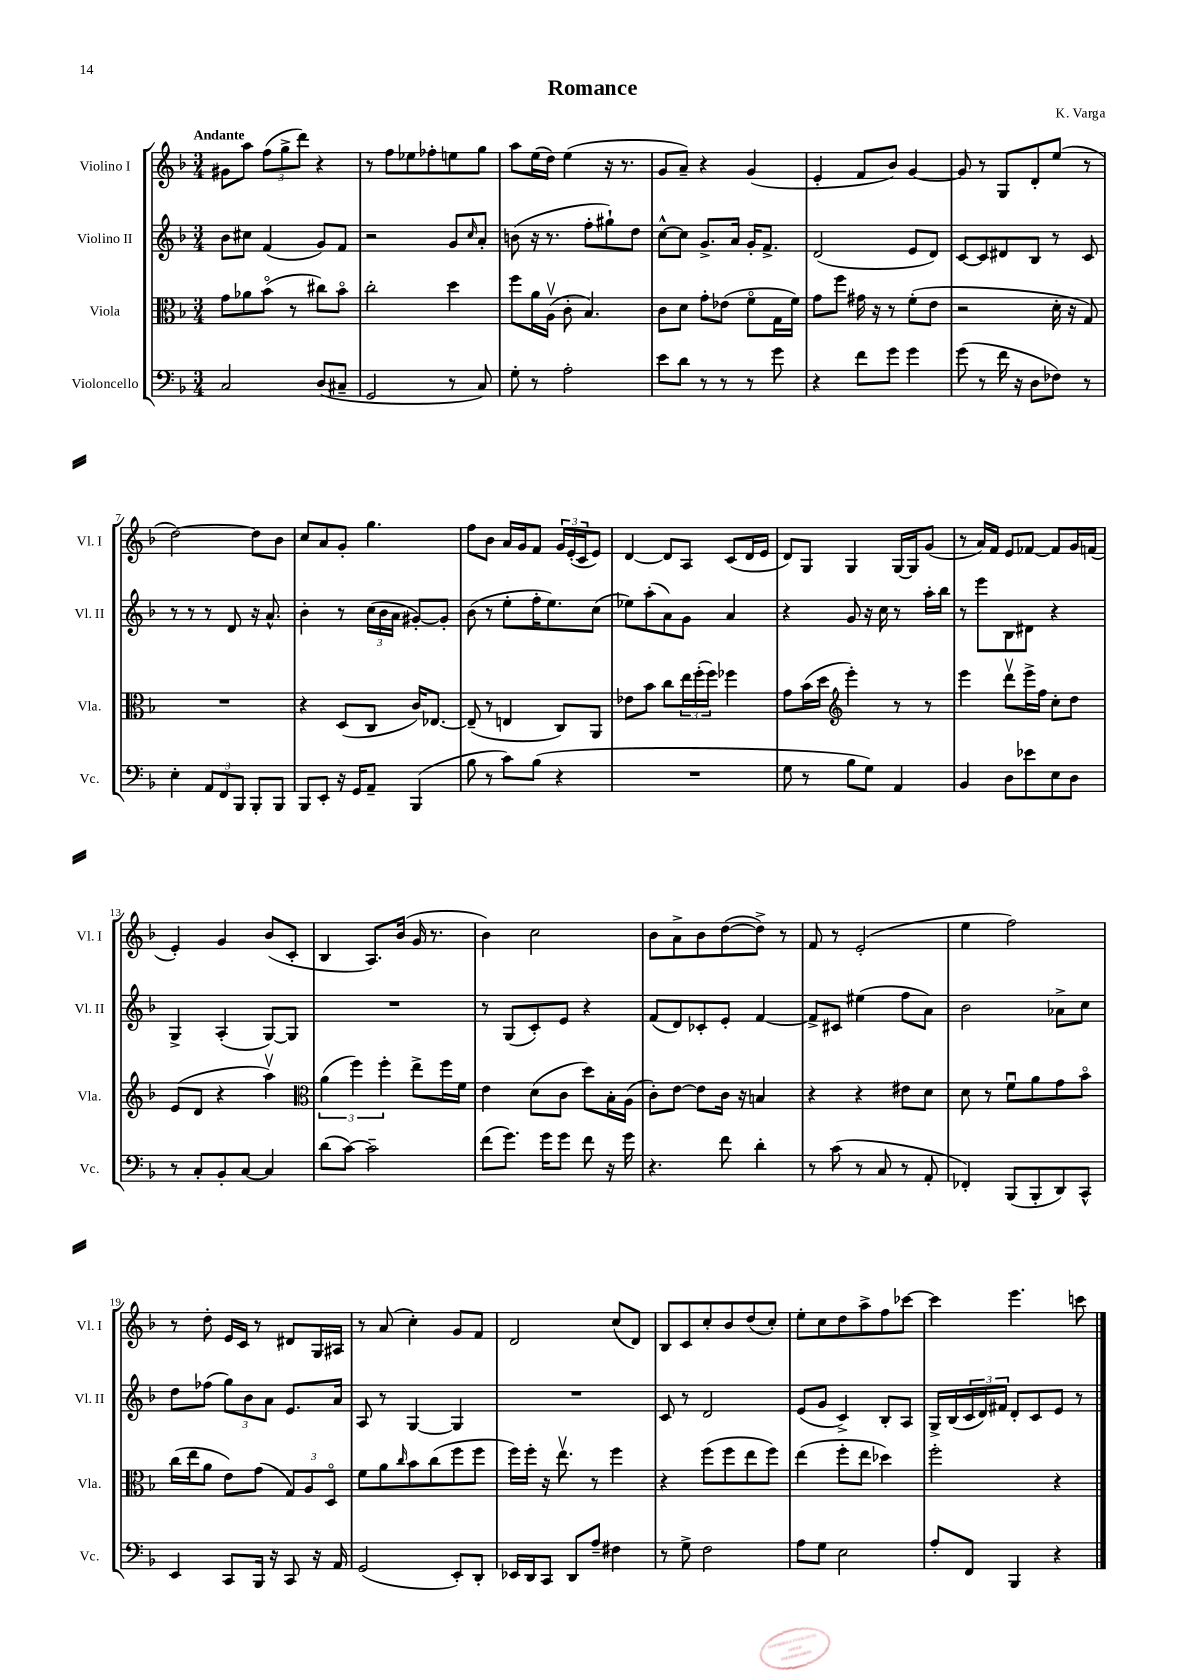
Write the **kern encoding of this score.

**kern	**kern	**kern	**kern
*staff4	*staff3	*staff2	*staff1
*clefF4	*clefC3	*clefG2	*clefG2
*k[b-]	*k[b-]	*k[b-]	*k[b-]
*M3/4	*M3/4	*M3/4	*M3/4
2C	8g	8b-	8g#
.	8a-	8cc#	8aa
.	(8b-o	(4f	(12ff
.	.	.	12gg^
.	8r	.	.
.	.	.	12ddd)
(8D	8cc#)	8g)	4r
8C#~	8b-o	8f	.
=	=	=	=
2GG	2cc'	2r	8r
.	.	.	8ff
.	.	.	8ee-
.	.	.	8ff-'
8r	4dd	8g	8ee
.	.	16qqcc	.
8C)	.	8a'	8gg
=	=	=	=
8G'	8ff	(8b	8aa
8r	16a	16r	(16ee
.	(16Av	8.r	16dd)
2A'	8c'	.	(4ee
.	4.B-)	8ff'	.
.	.	8gg#`)	16r
.	.	.	8.r
.	.	8dd	.
=	=	=	=
8e	8c	[8cc^^	8g
8d	8d	8cc]	8a~)
8r	8g'	8.g^	4r
8r	(8e-	.	.
.	.	16a	.
8r	8fo	16g'	(4g
.	.	8.f^	.
8g	16G	.	.
.	16f)	.	.
=	=	=	=
4r	8g	(2d	4e'
.	8ff	.	.
8f	16g#	.	8f
.	16r	.	.
8g	8r	.	8b-)
4g	(8f'	8e	[4g
.	8e	8d)	.
=	=	=	=
(8g	2r	[8c	8g]
8r	.	8c]	8r
16f	.	8d#	8G
16r	.	.	.
8D	.	8B-	8d'
8F-)	16d'	8r	(8ee
.	16r	.	.
8r	8G)	8c	8r
=	=	=	=
4E'	2.r	8r	[2dd)
.	.	8r	.
12AA	.	8r	.
12FF	.	.	.
.	.	8d	.
12BBB-	.	.	.
8BBB-'	.	16r	8dd]
.	.	8.a^^	.
8BBB-	.	.	8b-
=	=	=	=
8BBB-	4r	4b-'	8cc
8EE'	.	.	8a
16r	(8D	8r	8g'
16GG	.	.	.
8AA~	8C	(24cc	4.gg
.	.	24b-	.
.	.	24a	.
(4BBB-	16c)	[8g#')	.
.	[8.E-	.	.
.	.	8g#']	.
=	=	=	=
8B-	(8E-~]	(8b-	8ff
8r	8r	8r	8b-
8c)	4E	8ee'	16a
.	.	.	16g
(8B-	.	16ff'	8f
.	.	8.ee)	.
4r	8C)	.	24g
.	.	.	(24e'
.	.	.	24c
.	8AA	(8cc	8e)
=	=	=	=
2.r	8e-	8ee-)	[4d
.	8b-	(8aa'	.
.	8cc	8a)	8d]
.	24ee	8g	8A
.	(24ff'	.	.
.	24ff)	.	.
.	4ff-	4a	(8c
.	.	.	16d
.	.	.	16e
=	=	=	=
8G	8g	4r	8d)
8r	(16b-	.	8G
.	16dd	.	.
*	*clefG2	*	*
8B-	4eee')	8g	4G
8G)	.	16r	.
.	.	16cc	.
4AA	8r	8r	[16G
.	.	.	16G]
.	8r	16aa'	(8g
.	.	16bb-	.
=	=	=	=
4BB-	4eee	8r	8r
.	.	8eee	16a)
.	.	.	16f
8D	8dddv	8B-	8e
8e-	16eee^	8d#	[8f-
.	16ff	.	.
8E	8cc'	4r	8f-]
8D	8dd	.	16g
.	.	.	(16f
=	=	=	=
8r	(8e	4G^	4e')
8C'	8d	.	.
8BB-'	4r	(4A'	4g
[8C	.	.	.
4C]	4aav)	[8G)	(8b-
.	.	8G]	8c'
=	=	=	=
*	*clefC3	*	*
(8d	(6a	2.r	4B-
[8c)	.	.	.
.	6ff)	.	.
2c~]	.	.	8.A)
.	6ff'	.	.
.	.	.	(16b-
.	8ee^	.	16g
.	.	.	8.r
.	16ff	.	.
.	16f	.	.
=	=	=	=
(8f	4e	8r	4b-)
8.g)	.	(8G	.
.	(8d	8c')	2cc
16g	.	.	.
8g	8c	8e	.
8f	8dd)	4r	.
16r	16B-'	.	.
16g	(16A	.	.
=	=	=	=
4.r	8c')	(8f	8b-
.	[8e	8d)	8a^
.	8e]	8c-'	8b-
8f	16c	8e'	([8dd
.	16r	.	.
4d'	4B	[4f	8dd^])
.	.	.	8r
=	=	=	=
8r	4r	8f^]	8f
(8c	.	8c#	8r
8r	4r	(4ee#	(2e'
8C	.	.	.
8r	8e#	8ff	.
8AA'	8d	8a)	.
=	=	=	=
4FF-')	8d	2b-	4ee
.	8r	.	.
(8BBB-	8fu	.	2ff)
8BBB-'	8a	.	.
8DD)	8g	8a-^	.
8CC^^	8b-o	8cc	.
=	=	=	=
4EE	(16cc	8dd	8r
.	16ee	.	.
.	8a	(8ff-	8dd'
8CC	8e)	12gg)	16e
.	.	.	16c
.	.	12b-	.
16BBB-	(8g	.	8r
.	.	12a	.
16r	.	.	.
8CC	12G)	8.e	8d#
.	12A	.	.
16r	.	.	16G
.	12Do	.	.
16AA	.	16a	16A#
=	=	=	=
(2GG	8f	8A	8r
.	8a	8r	(8a
.	16qqcc	.	.
.	8b-	[4G	4cc')
.	(8cc	.	.
8EE')	8ff	4G]	8g
8DD'	8ff	.	8f
=	=	=	=
16EE-	16ff)	2.r	2d
16DD	16ff'	.	.
8CC	16r	.	.
.	8.eev	.	.
8DD	.	.	.
8A~	8r	.	.
4F#	4ff	.	(8cc
.	.	.	8d)
=	=	=	=
8r	4r	8c	8B-
8G^	.	8r	8c
2F	(8ff	2d	8cc'
.	8ff	.	8b-
.	8ee	.	(8dd
.	8ff)	.	8cc')
=	=	=	=
8A	(4ee	(8e	8ee'
8G	.	8g	8cc
2E	8ff'	4c^)	8dd
.	8ee	.	8aa^
.	4dd-)	8B-'	8ff
.	.	8A	[8ccc-
=	=	=	=
8A'	2ff'	16G^	4ccc-]
.	.	(16B-	.
8FF	.	24c	.
.	.	24d)	.
.	.	24f#	.
4BBB-	.	8d'	4.eee
.	.	8c	.
4r	4r	8e	.
.	.	8r	8ccc
==	==	==	==
*-	*-	*-	*-
